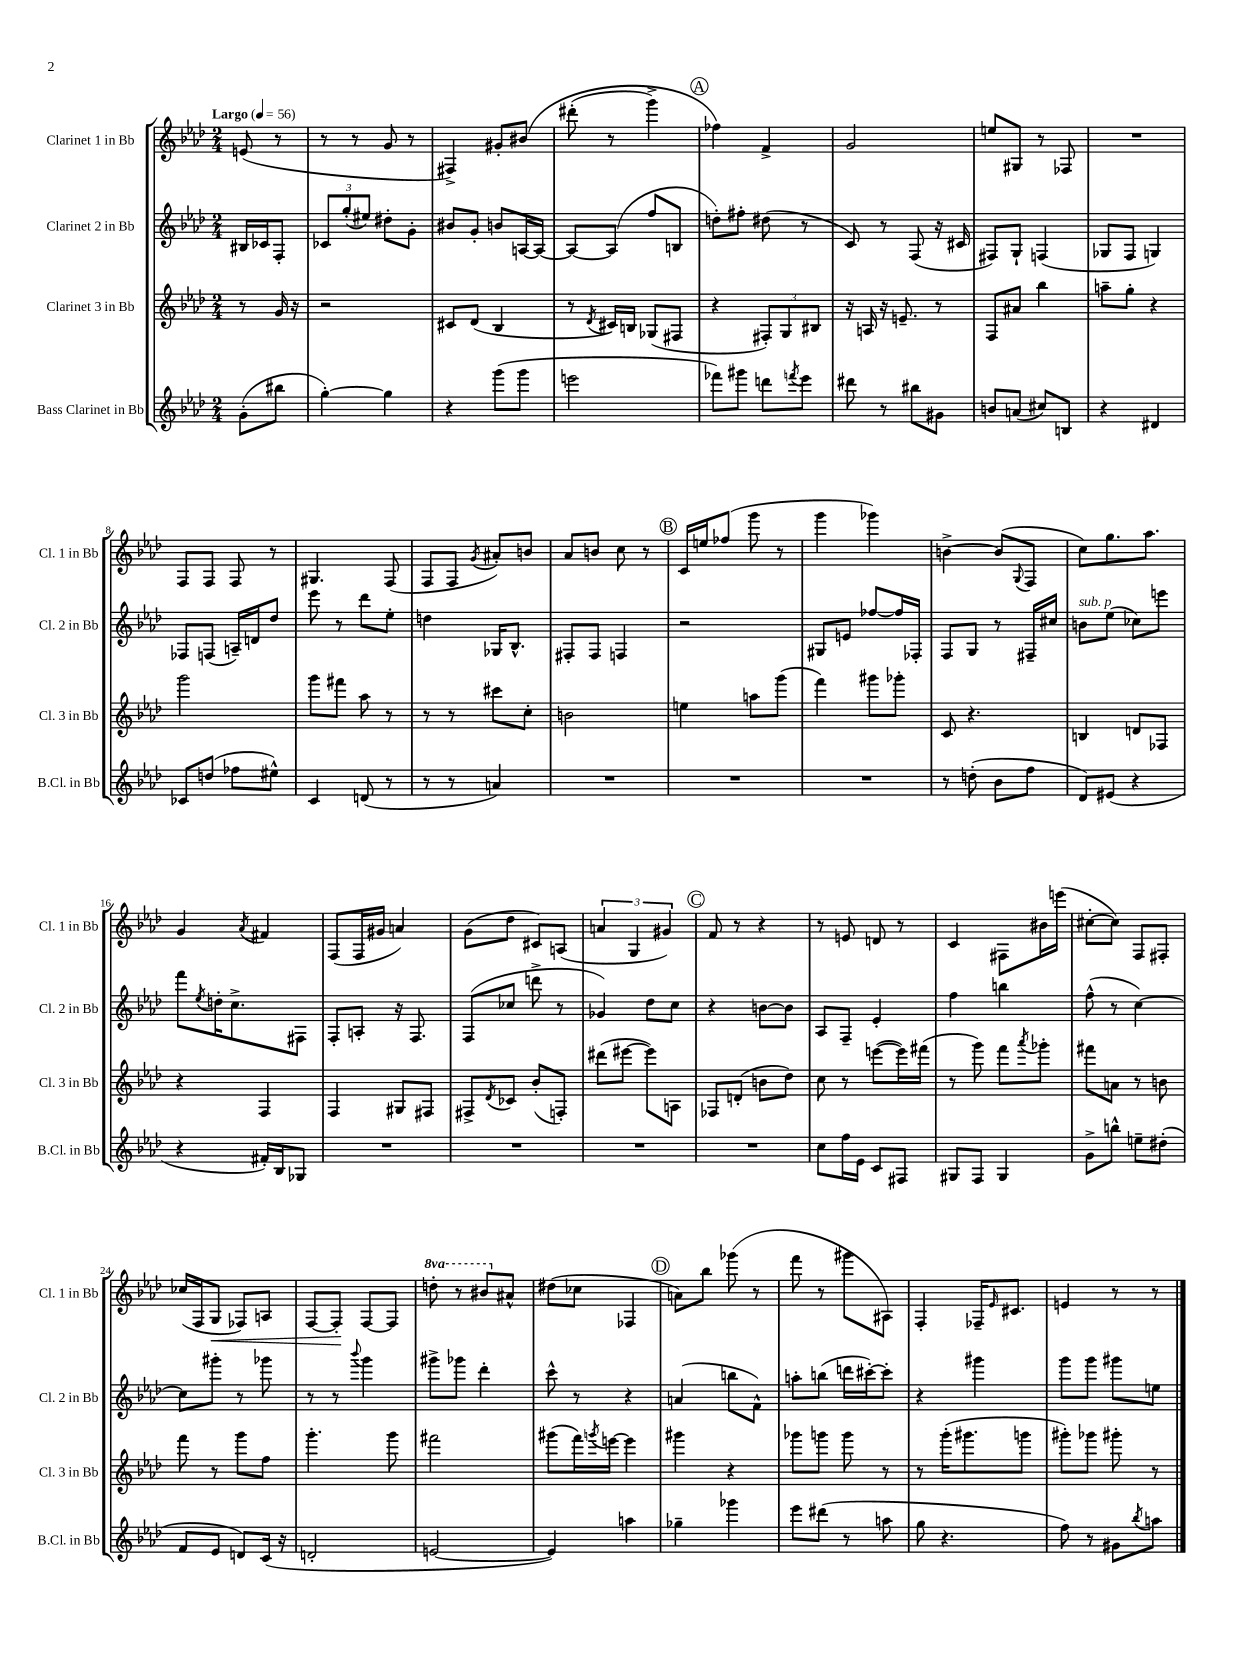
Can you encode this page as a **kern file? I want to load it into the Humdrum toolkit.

**kern	**kern	**kern	**kern	**dynam
*part4	*part3	*part2	*part1	*part1
*staff4	*staff3	*staff2	*staff1	*staff1
*I"Bass Clarinet in Bb	*I"Clarinet 3 in Bb	*I"Clarinet 2 in Bb	*I"Clarinet 1 in Bb	*
*I'B.Cl. in Bb	*I'Cl. 3 in Bb	*I'Cl. 2 in Bb	*I'Cl. 1 in Bb	*
*clefG2	*clefG2	*clefG2	*clefG2	*
*k[b-e-a-d-]	*k[b-e-a-d-]	*k[b-e-a-d-]	*k[b-e-a-d-]	*
*M2/4	*M2/4	*M2/4	*M2/4	*
*MM56	*MM56	*MM56	*MM56	*
=	=	=	=	=
!	!	!	!LO:TX:a:B:t=Largo	!
(8g'\L	8r	16B#X/LL	(8en/	.
.	.	16c-X/J	.	.
8bb#X\J	16g/	8F'/J	8r	.
.	16r	.	.	.
=1	=1	=1	=1	=1
[4gg'\)	2r	12c-X/L	8r	.
.	.	(12gg'/	.	.
.	.	.	8r	.
.	.	12ee#X/J)	.	.
4gg\]	.	8dd#X'\L	8g/	.
.	.	8g'\J	8r	.
=2	=2	=2	=2	=2
4r	8c#X/L	8b#X/L	4F#X^/)	.
.	(8d-/J	8g'/J	.	.
(8ggg\L	4B-/	8bn/L	8g#X'/L	.
8ggg\J	.	[16An/L	(8b#X/J	.
.	.	16A/JJ_	.	.
=3	=3	=3	=3	=3
2eeen\	8r	8A/L_	(8ddd#X'\	.
.	8qd-/	.	.	.
.	16c#X/LL)	(8A/J]	8r	.
.	16Bn/JJ	.	.	.
.	(8G-X/L	8ff/L	4ggg^\)	.
.	8F#X/J	8Bn/J	.	.
!!LO:REH:place=s1:t=A
=4	=4	=4	=4	=4
8fff-X\L)	4r	8ddn'\L)	4ff-X\)	.
8ggg#X\J	.	8ff#X'\J	.	.
8dddn\L	12F#X'/L)	(8dd#X\	4f^/	.
.	12G/	.	.	.
8qfffn/	.	.	.	.
8eee-\J	.	8r	.	.
.	12B#X/J	.	.	.
=5	=5	=5	=5	=5
8ddd#X\	16r	8c/)	2g/	.
.	16An/	.	.	.
8r	16r	8r	.	.
.	8.en~/	.	.	.
8bb#X\L	.	(8F/	.	.
8g#X\J	8r	16r	.	.
.	.	16c#X/	.	.
=6	=6	=6	=6	=6
8bn/L	8F/L	8F#X/L)	8een/L	.
(8an/J	8a#X/J	8G`/J	8G#X/J	.
8cc#X/L)	4bb-\	(4Fn/	8r	.
8Bn/J	.	.	8F-X/	.
=7	=7	=7	=7	=7
4r	8aan~\L	8G-X/L	2r	.
.	8gg'\J	8F/J	.	.
4d#X/	4r	4Gn/)	.	.
!!LO:LB:g=z
=8	=8	=8	=8	=8
8c-X/L	2ggg\	8F-X/L	8F/L	.
(8ddn/J	.	(8Fn/J	8F/J	.
8ff-X\L	.	16An~/LL)	8F/	.
.	.	16dn/J	.	.
8ee#X^^\J)	.	8dd-/J	8r	.
=9	=9	=9	=9	=9
4c/	8ggg\L	8eee-\	4.G#X/	.
.	8fff#X\J	8r	.	.
(8dn/	8aa-\	8ddd-\L	.	.
8r	8r	8ee-'\J	(8F/	.
=10	=10	=10	=10	=10
8r	8r	4ddn\	8F/L	.
8r	8r	.	8F/J	.
.	.	.	8qg/	.
4an/)	8ccc#X\L	16G-X/KL	8a#X'/L)	.
.	.	8.B-^^/J	.	.
.	8cc'\J	.	8bn/J	.
=11	=11	=11	=11	=11
2r	2bn\	8F#X'/L	8a-/L	.
.	.	8F#/J	8bn/J	.
.	.	4Fn/	8cc\	.
.	.	.	8r	.
!!LO:REH:place=s1:t=B
=12	=12	=12	=12	=12
2r	4een\	2r	16c/LL	.
.	.	.	16een/J	.
.	.	.	(8ff-X/J	.
.	8aan\L	.	8ggg\	.
.	(8ggg\J	.	8r	.
=13	=13	=13	=13	=13
2r	4fff\)	8G#X/L	4ggg\	.
.	.	8en/J	.	.
.	8ggg#X\L	[8ff-X/L	4ggg-X\)	.
.	8ggg-X'\J	16ff-/L]	.	.
.	.	16F-X'/JJ	.	.
=14	=14	=14	=14	=14
8r	8c/	8F/L	[4bn^\	.
(8ddn'\	4.r	8G/J	.	.
8b-\L	.	8r	(8b/L]	.
.	.	.	8qqG/	.
8ff\J	.	16F#X~/LL	8F/J	.
.	.	16cc#X/JJ	.	.
=15	=15	=15	=15	=15
!	!	!LO:TX:a:i:t=sub. p	!	!
8d-/L)	4Bn/	8bn\L	8cc\L)	.
(8e#X/J	.	(8ee-\J	8.gg\	.
4r	8dn/L	8cc-X\L)	.	.
.	.	.	8.aa-\J	.
.	8F-X/J	8eeen\J	.	.
!!LO:LB:g=z
=16	=16	=16	=16	=16
4r	4r	8fff\L	4g/	.
.	.	8qee-/	.	.
.	.	16ddn'\K	.	.
.	.	8.cc^\	.	.
.	.	.	8qa-/	.
16f#X'/LL)	4F/	.	4f#X/	.
16B-/J	.	.	.	.
8G-X/J	.	8F#X\J	.	.
=17	=17	=17	=17	=17
2r	4F/	8F'/L	(8F/L	.
.	.	8An'/J	16F/L	.
.	.	.	16g#X/JJ	.
.	8G#X/L	16r	4an/)	.
.	.	8.F/	.	.
.	8F#X/J	.	.	.
=18	=18	=18	=18	=18
2r	8F#X^/L	(8F/L	(8g\L	.
.	8qd-/	.	.	.
.	8c-X/J	8cc-X/J	8dd-\J	.
.	(8b-'/L	8dddn^\	8c#X/L)	.
.	8Fn'/J)	8r	(8An/J	.
=19	=19	=19	=19	=19
2r	(8ddd#X\L	4g-X/)	6an/	.
.	[8eee#X\J	.	.	.
.	.	.	6G/	.
.	8eee#\L])	8dd-\L	.	.
.	.	.	6g#X/)	.
.	8An\J	8cc\J	.	.
!!LO:REH:place=s1:t=C
=20	=20	=20	=20	=20
2r	8F-X/L	4r	8f/	.
.	(8dn'/J	.	8r	.
.	8bn\L	[8bn\L	4r	.
.	8dd-\J)	8b\J]	.	.
=21	=21	=21	=21	=21
8cc\L	8cc\	8A-/L	8r	.
16ff\L	8r	8F~/J	8en/	.
16e-\JJ	.	.	.	.
8c/L	([8eeen\L	4e-'/	8dn/	.
8F#X/J	16eee\L])	.	8r	.
.	(16fff#X\JJ	.	.	.
=22	=22	=22	=22	=22
8G#X/L	8r	4ff\	4c/	.
8F/J	8ggg\)	.	.	.
4G#/	8fff\L	4bbn\	8F#X\L	.
.	8qaaa-/	.	.	.
.	8ggg-X'\J	.	16b#X\L	.
.	.	.	(16eeen\JJ	.
=23	=23	=23	=23	=23
8g^\L	8fff#X\L	(8ff^^\	[8cc#X'\L	.
8bbn^^\J	8an\J	8r	8cc#\J])	.
8een~\L	8r	[4cc\)	8F/L	.
(8dd#X'\J	8bn\	.	8F#X'/J	.
!!LO:LB:g=z
=24	=24	=24	=24	=24
8f/L	8fff\	8cc\L]	(16cc-X/LL	.
.	.	.	16F/J	.
!	!	!	!	!LO:HP:b
8e-/J	8r	8ggg#X'\J	8G/J	<
8dn/L)	8ggg\L	8r	8F-X/L)	.
(16c/Jk	8ff\J	8ggg-X\	8An/J	.
16r	.	.	.	.
=25	=25	=25	=25	=25
2dn'/	4.ggg'\	8r	[8F/L	.
.	.	8r	8F'/J]	.
.	.	8qqbbb-/	.	.
.	.	4ggg\	[8F/L	[
.	8ggg\	.	8F/J]	.
=26	=26	=26	=26	=26
*	*	*	*8va	*
[2en/	2fff#X\	8ggg#X^\L	8dddn'\	.
.	.	8ggg-X\J	8r	.
.	.	4ddd-'\	8bb#X/L	.
*	*	*	*X8va	*
.	.	.	8a#X^^/J	.
=27	=27	=27	=27	=27
4e/])	(8ggg#X\L	8ccc^^\	(8dd#X\L	.
.	16fff\L)	8r	8cc-X\J	.
.	8qgggn/	.	.	.
.	[16eeen\JJ	.	.	.
4aan\	4eee\]	4r	4F-X/	.
!!LO:REH:place=s1:t=D
=28	=28	=28	=28	=28
4gg-X~\	4ggg#X\	(4an/	8an\L)	.
.	.	.	8bb-\J	.
4ggg-X\	4r	8bbn\L	(8ggg-X\	.
.	.	8f^^\J)	8r	.
=29	=29	=29	=29	=29
8eee-\L	8ggg-X\L	8aan'\L	8fff\	.
(8ddd#X\J	8gggn\J	(8bbn\J	8r	.
8r	8ggg\	16dddn\LL	8ggg#X\L	.
.	.	[16ccc#X'\J)	.	.
8aan\	8r	8ccc#'\J]	8A#X\J)	.
=30	=30	=30	=30	=30
8gg\	8r	4r	4F'/	.
4.r	(16ggg'\KL	.	.	.
.	8.ggg#X\	.	.	.
.	.	4ggg#X\	16F-X~/KL	.
.	.	.	16qqe-/	.
.	.	.	8.c#X/J	.
.	8gggn\J	.	.	.
=31	=31	=31	=31	=31
8ff\)	8ggg#X'\L)	8ggg\L	4en/	.
8r	8ggg-X\J	8ggg\J	.	.
8g#X\L	8ggg#X'\	8ggg#X\L	8r	.
8qbb-/	.	.	.	.
8aan\J	8r	8een\J	8r	.
==	==	==	==	==
*-	*-	*-	*-	*-
